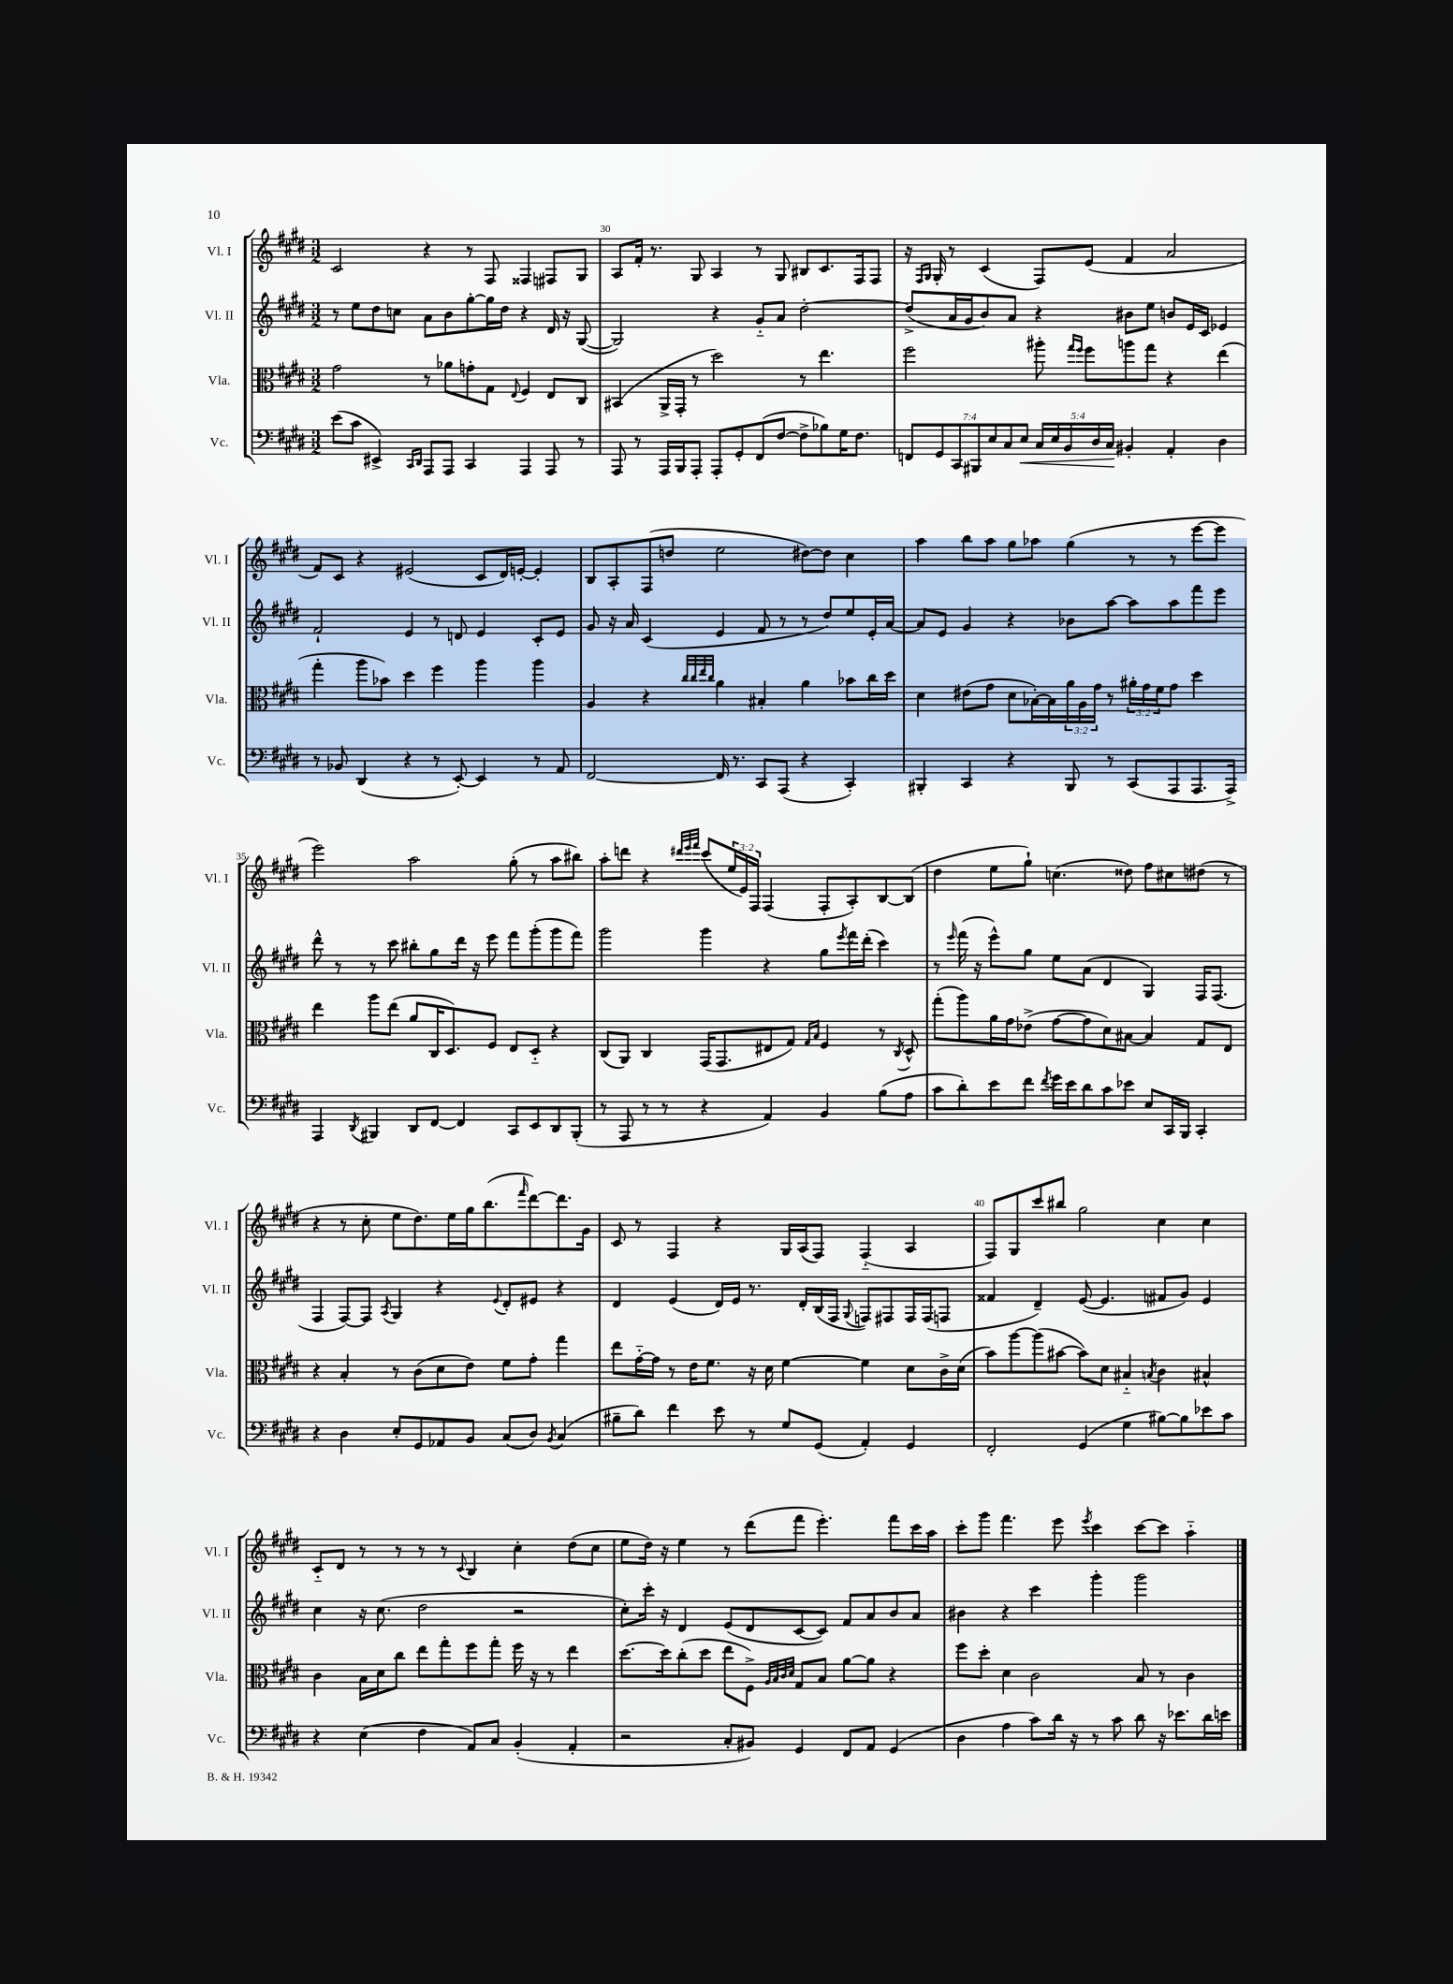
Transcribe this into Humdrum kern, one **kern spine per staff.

**kern	**kern	**kern	**kern
*staff4	*staff3	*staff2	*staff1
*clefF4	*clefC3	*clefG2	*clefG2
*k[f#c#g#d#]	*k[f#c#g#d#]	*k[f#c#g#d#]	*k[f#c#g#d#]
*M3/2	*M3/2	*M3/2	*M3/2
(8e	2g#	8r	2c#
8c#	.	8ee	.
4EE#^)	.	8dd#	.
.	.	8cc	.
16qqCC#	.	.	.
16qqDD#	.	.	.
8AAA	8r	8a	4r
8AAA	8a-	8b	.
4CC#	8g'	[8gg#'	8r
.	8G#	16gg#]	8F#
.	.	16dd#	.
.	8qqE	.	.
4AAA	4F#	4r	4F##
8AAA	8E	16d#	8F#
.	.	16r	.
8r	8C#	([8G#	8G#
=	=	=	=
8AAA	(4BB#	2G#])	8A
8r	.	.	16f#'
.	.	.	8.r
16AAA	16AA^	.	.
16BBB	16GG#'	.	.
8AAA'	8r	.	8G#
8AAA'	2dd#)	4r	4A
8GG#'	.	.	.
(8FF#	.	8g#'~	8r
[8F#	.	8a	8G#
8F#^]	8r	[2dd#'	8B#
8B-)	4.ee	.	8.c#
16G#	.	.	.
8.F#	.	.	16F#
.	.	.	8F#
=	=	=	=
14FF	2ff#	(8dd#^]	16r
.	.	.	16qqF#
.	.	.	16qqG#
.	.	.	16G#'
14GG#	.	.	.
.	.	16a	8r
14CC#	.	.	.
.	.	16g#	.
14BBB#	.	.	.
.	.	8b)	(4c#
14E	.	.	.
14C#	.	.	.
.	.	8a	.
14E	.	.	.
20C#	8aa#'	4r	8F#)
20E	.	.	.
20BB	.	.	.
.	16qqgg#	.	.
.	16qqff#	.	.
.	8ff#	.	(8e
20D#	.	.	.
20C#	.	.	.
4BB#'	8aa	8b#	4f#
.	8gg#	8ee	.
4AA'	4r	8b	2a
.	.	16e	.
.	.	16c#	.
4D#	(4ee	4e-	.
=	=	=	=
8r	4gg#'	2f#`	8f#)
8BB-	.	.	8c#
(4DD#	8aa	.	4r
.	8b-)	.	.
4r	4dd#	4e	(2e#
8r	4ff#	8r	.
[8EE')	.	8d	.
4EE]	4aa	4e	8c#
.	.	.	16d#)
.	.	.	[16e'
8r	4aa	8c#'	4e']
8AA	.	8e	.
=	=	=	=
[2FF#	4A	8g#	8B
.	.	16r	8A'
.	.	16a	.
.	4r	(4c#	(8F#
.	.	.	8dd
.	32qqcc#	.	.
.	32qqcc#	.	.
.	32qqee	.	.
.	32qqcc#	.	.
16FF#]	4a	4e	2ee
8.r	.	.	.
8CC#	4B#'	8f#	.
(8AAA	.	8r	.
4r	4a	8r	[8dd#)
.	.	8dd#)	8dd#]
4CC#')	8b-	8ee	4cc#
.	16cc#	16e'	.
.	16dd#	[16a	.
=	=	=	=
4BBB#'	4d#	8a]	4aa
.	.	8e	.
4CC#	(8e#	4g#	8bb
.	8g#	.	8aa
4r	8d#	4r	8gg#
.	[16B-')	.	8aa-
.	16B-]	.	.
8BBB#	24a	8b-	(4gg#
.	24A	.	.
.	24g#	.	.
8r	8r	[8aa	.
(8CC#	24a#'	8aa]	8r
.	24g#	.	.
.	24f#	.	.
8AAA	8g#	8aa	8r
8.AAA	4dd#	8fff#	[8eee
.	.	8eee	8eee]
16AAA^)	.	.	.
=	=	=	=
4AAA	4ee	8ddd#^^	2eee)
.	.	8r	.
8qDD#	.	.	.
4BBB#	8aa	8r	.
.	(8ee	8ccc#	.
8DD#	8a	8bb#'	2aa
[8FF#	16C#	8gg#	.
.	8.D#)	.	.
4FF#]	.	16ddd#	.
.	.	16r	.
.	8F#	8eee	.
8CC#	8E	8fff#	(8gg#'
8EE	8D#'~	(8ggg#'	8r
8DD#	4r	8ggg#	8aa
(8BBB#'	.	8fff#)	8bb#)
=	=	=	=
8r	(8C#	2ggg#	8aa'
8AAA	8AA)	.	8ddd
8r	4C#	.	4r
8r	.	.	.
.	.	.	32qqddd#
.	.	.	32qqeee
.	.	.	32qqfff#
4r	(16GG#	4ggg#	(8ccc#
.	8.GG#	.	.
.	.	.	24ee
.	.	.	24e)
.	.	.	24F#
4AA)	8E#	4r	(4F#
.	8G#)	.	.
.	16qqG#	.	.
.	16qqB	.	.
4BB	4F#	8gg#	8F#'
.	.	8qeee	.
.	.	16fff#	8A')
.	.	(16ddd#'	.
(8B	8r	4ccc#)	[8B
.	8qC#	.	.
8A	8D#^^	.	(8B]
=	=	=	=
8c#	(8gg#'	8r	4dd#
.	.	16qqeee	.
8d#')	8aa)	(16fff#	.
.	.	16r	.
8e	16a	8eee^^)	8ee
.	16g#	.	.
8f#	(8e-^	8gg#	8gg#`)
8qf#	.	.	.
16g#	[8g#	8ee	(4.cc
16e	.	.	.
8d#	8g#]	(8a	.
8c#	8d#)	4d#	.
8e-	[8B#	.	8dd##)
8E	4B#]	4G#)	8ff#
16CC#	.	.	8cc#
16BBB	.	.	.
4CC#'	8G#	16F#	(8dd#
.	.	(8.F#	.
.	8E	.	8r
=	=	=	=
4r	4r	4F#	4r
4D#	4B'	[8F#)	8r
.	.	8F#]	8cc#'
.	.	8qA	.
8E'	8r	4G#	8ee
8GG#	(8c#	.	8.dd#)
8AA-	8d#	4r	.
.	.	.	16ee
8BB	8e)	.	16gg#
.	.	.	(8.bb
.	.	8qqe	.
(8C#	8f#	8d#'	.
.	.	.	16qqfff#
8D#)	8g#'	8e#	[8ddd#)
8qBB	.	.	.
(4C#	4gg#	4r	8.ddd#]
.	.	.	16g#
=	=	=	=
8B#~	8ee	4d#	8c#
8d#)	[16g#'~	.	8r
.	16g#]	.	.
4f#	8r	(4e	4F#
.	16e	.	.
.	8.f#	.	.
8e	.	16d#)	4r
.	.	16e	.
8r	16r	8.r	.
.	16d#	.	.
8G#	[4f#	.	16G#
.	.	16d#'	(16A
(8GG#	.	(16B	8F#)
.	.	16F#	.
.	.	8qqG#	.
4AA')	4f#]	8F)	(4F#'~
.	.	8F#	.
4GG#	8d#	16F#	4A
.	.	(16F#	.
.	16c#^	8F	.
.	(16d#	.	.
=	=	=	=
2FF#'	8b)	4f##	8F#)
.	[8aa	.	8G#
.	(8aa]	4d#~)	8ccc#
.	[8b#	.	8bb#
(4GG#	8b#])	([8e	2gg#
.	8d#	4.e]	.
4G#	4B#'~	.	.
.	8qB	.	.
[8B#)	4c#	8f#	4cc#
8B#]	.	8g#)	.
8e-	4B#^^	4e	4cc#
8c#	.	.	.
=	=	=	=
4r	4c#	4cc#	8c#'~
.	.	.	8d#
(4E	16B	16r	8r
.	16d#	(8.cc#	.
.	8cc#	.	8r
4F#	8ee	2dd#	8r
.	8gg#'	.	8r
.	.	.	8qqc#
8AA)	8ff#	.	4B
8C#	8gg#'	.	.
(4BB'	16ff#	2r	4cc#'
.	16r	.	.
.	8r	.	.
4AA'	4ee	.	(8dd#
.	.	.	8cc#
=	=	=	=
2r	[8.dd#	8cc#')	8ee
.	.	16ccc#'	16dd#)
.	16dd#]	16r	16r
.	(8cc#'	4d#	4ee
.	8dd#	.	.
8C#'	8ee	(8e	8r
8BB#)	8F#^)	8d#	(8ddd#
.	32qqA	.	.
.	32qqB	.	.
.	32qqc#	.	.
.	32qqd#	.	.
4GG#	8G#	[8c#	8fff#
.	8B	8c#])	4.eee')
8FF#	[8a	8f#	.
8AA	8a]	8a	.
(4GG#	4r	8b	8fff#
.	.	8a	16ccc#
.	.	.	16aa
=	=	=	=
4D#	8ff#	4b#	8ccc#'
.	8dd#'	.	8ggg#
4A	4d#	4r	4.fff#
8c#)	2c#	4ccc#	.
16d#	.	.	8eee
16r	.	.	.
.	.	.	8qeee
8r	.	4ggg#'	4ccc#
8c#	.	.	.
8d#	8B	2ggg#	[8ccc#
16r	8r	.	8ccc#]
8.e-	.	.	.
.	4c#	.	4aa'~
16d#	.	.	.
16e	.	.	.
==	==	==	==
*-	*-	*-	*-
